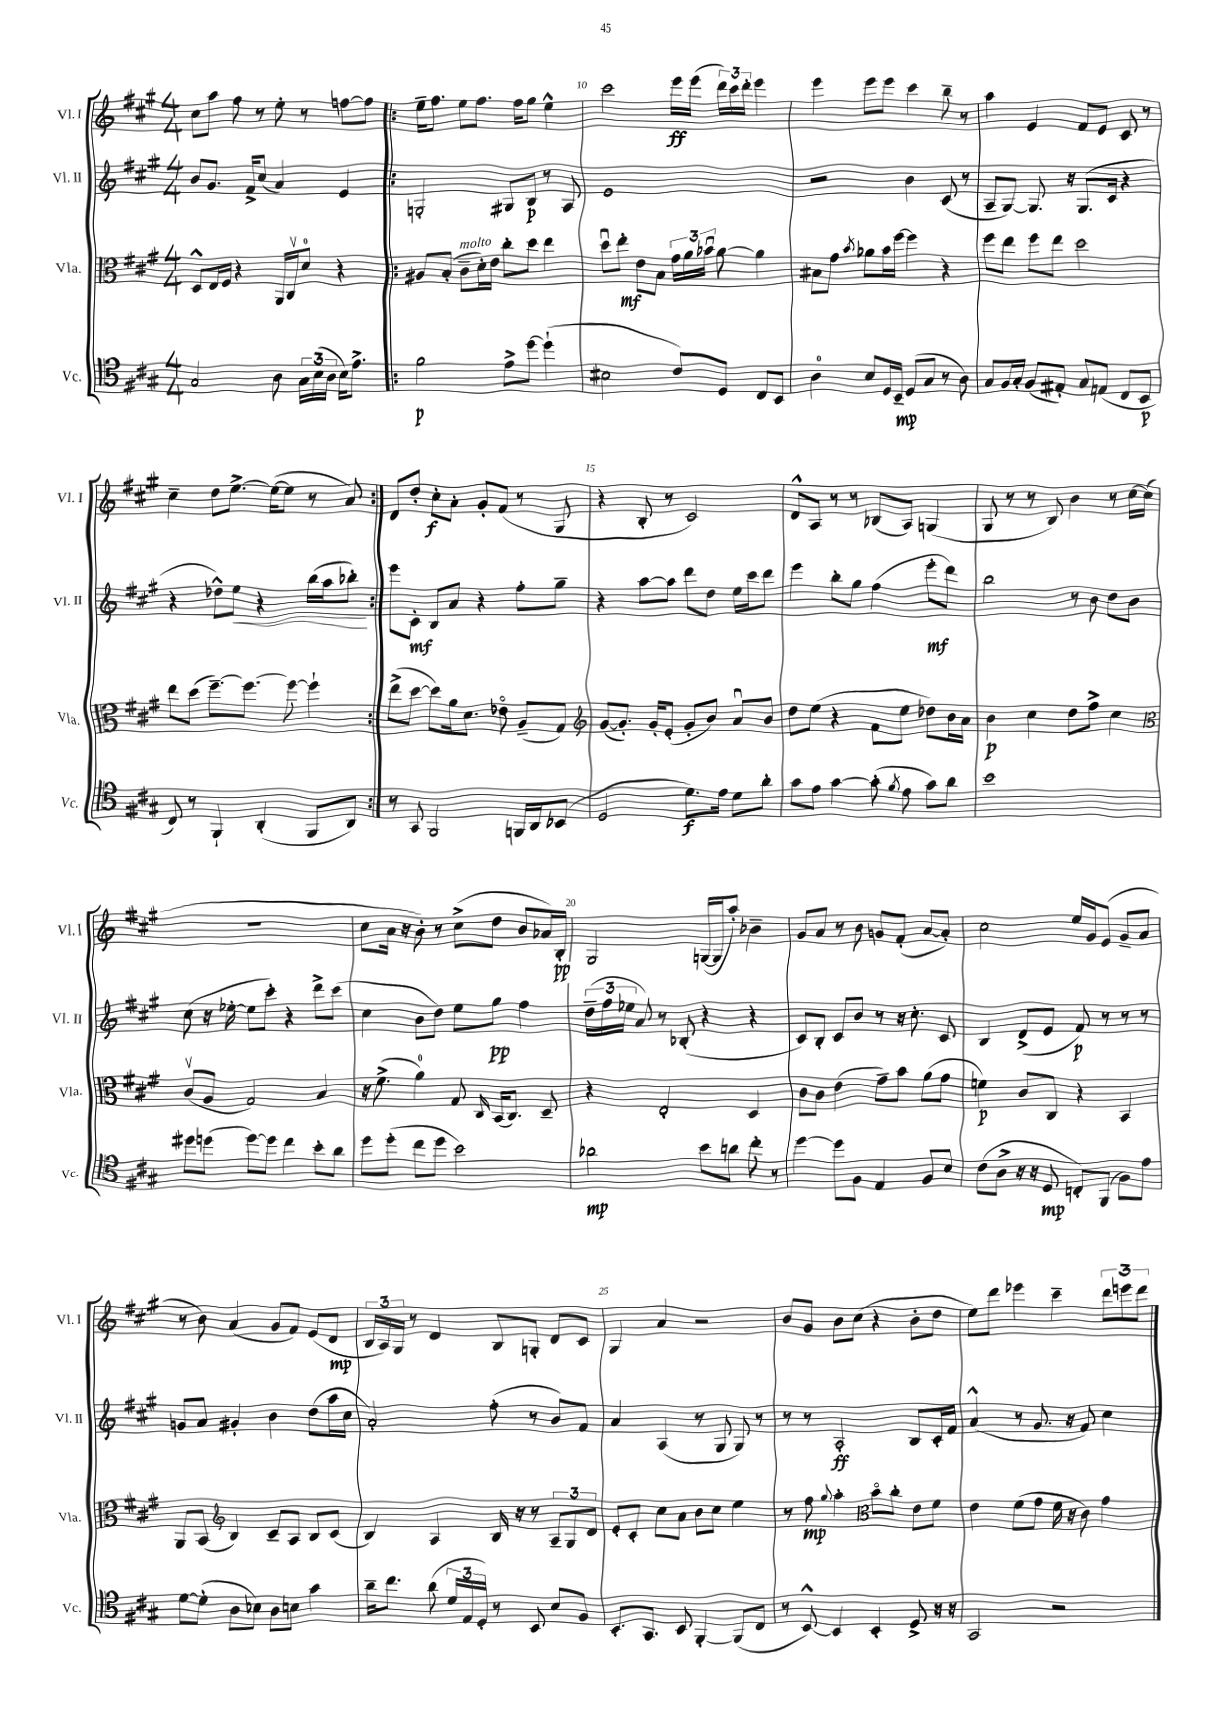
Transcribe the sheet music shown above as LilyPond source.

<<
\new StaffGroup <<
\new Staff = "s0" \with { instrumentName = "Vl. I" shortInstrumentName = "Vl. I" } {
    \clef treble \key a \major \numericTimeSignature \time 4/4
    \autoBeamOff cis''8[ a''8] fis''8 r8 e''8-. r8 f''8[~ f''8] |
    \repeat volta 2 { e''16[-- fis''8.] e''8[ fis''8.] fis''16[ gis''8] e''4-^ |
    cis'''2 e'''16[\ff e'''16]( \tuplet 3/2 { d'''16[) cis'''16 d'''16]-. } e'''4 |
    e'''4 e'''8[ e'''8] cis'''4 b''8-- r8 |
    a''4 e'4 fis'8[ e'8] cis'8 r8 |
    cis''4-- d''8[ e''8.]~-> e''16[~( e''8] r8 a'8) | }
    d'8[ d''8]-. cis''8[-.\f a'8]-. gis'8[-. fis'8]( r8 gis8 |
    r4 b8-. r8 cis'2) |
    d'8[-^ a8] r8 r8 bes8[( a8]) g4( |
    gis8 r8 r8 b8) b'4 r8 cis''16[~ cis''16]( |
    R1 |
    cis''8[ a'16] r16 b'8-.) r8 cis''8[->( d''8] b'8[ aes'16) b16]-.\pp |
    gis2 g16[~( g16 a''8]-.) bes'4-- |
    gis'8[ a'8] r8 b'8 g'8[ fis'8]-.( a'8[~ a'8]-.) |
    cis''2 e''16[ gis'16 e'8]( gis'8[-- a'8] |
    r8 b'8) a'4( gis'8[ fis'8]) e'8[( d'8]\mp |
    \tuplet 3/2 { b16[ a16) gis16] } r8 d'4 b8[ g8]-. d'8[ cis'8] |
    gis4 a'4 r2 |
    b'8[ gis'8] b'8[ cis''8]( r4 b'8[-. d''8] |
    e''8[) d'''8] ees'''4 cis'''4-- \tuplet 3/2 { d'''8[ e'''8 d'''8] } \bar "|." |
}
\new Staff = "s1" \with { instrumentName = "Vl. II" shortInstrumentName = "Vl. II" } {
    \clef treble \key a \major \numericTimeSignature \time 4/4
    \autoBeamOff b'8[ gis'8.] fis'16[-> cis''8]( a'4) e'4 |
    \repeat volta 2 { g2-. gis8[ b8]\p r8 a8 |
    e'1 |
    r2 b'4 cis'8( r8 |
    a8[-- gis8]~) gis8. r16 gis8.[( cis'16] r4 |
    r4 des''8[-^) e''8]\< r4 b''16[( a''16 bes''8]-.\!) | }
    e'''8[ cis'8]-.\mf b8[ a'8] r4 fis''8[-. gis''8]-- |
    r4 a''8[~ a''8] d'''8[ d''8] e''16[ cis'''16 d'''8] |
    e'''4 b''8[-. gis''8] fis''4( e'''8[-.\mf d'''8]) |
    b''2 r8 b'8 d''8[ b'8] |
    cis''8( r16 ees''16~-. ees''8[ cis'''8]-.) r4 d'''8[-> cis'''8]( |
    cis''4 b'8[ d''8]) e''8[ gis''8]\pp fis''4 |
    \tuplet 3/2 { d''16[--( fis''16 ees''16] } a'8) r8 bes8-.( r4 r4 |
    cis'8[) b8]-. cis'8[ b'8] r8 r16 cis''8.-. cis'8 |
    b4 d'8[->( e'8] fis'8\p) r8 r8 r8 |
    g'8[ a'8] gis'4-. b'4 d''8[( a''16 cis''16] |
    a'2-.) fis''8-.( r8 b'8[) fis'8] |
    a'4 a4( r8 gis8 gis8) r8 |
    r8 r8 a2-.\ff b8[ cis'16-. fis'16] |
    a'4-^( r8 gis'8. r16 fis'8) cis''4 \bar "|." |
}
\new Staff = "s2" \with { instrumentName = "Vla." shortInstrumentName = "Vla." } {
    \clef alto \key a \major \numericTimeSignature \time 4/4
    \autoBeamOff d8[-^ e16 fis16] r4 a,16[ cis16\upbow d'8]-0 r4 |
    \repeat volta 2 { ais8[ b8]-.( cis'8[--^\markup { \italic "molto" } d'16-.) e'16] cis''8[-. d''8] e''4 |
    d''8[\downbow e''8]-.\mf e'8[ b8] \tuplet 3/2 { gis'16[ a'16 bes'16]\downbow } a'8~ a'4 |
    bis8[ gis'8] \acciaccatura { b'8 } aes'8[ b'16 fis''16]~ fis''4 r4 |
    fis''8[ e''8] fis''8[ e''8] d''2 |
    e''8[ d''8]( fis''8.[~--) fis''8.]~ fis''8~ fis''4-! | }
    e''8[->( d''8]~ d''8[) a'16 d'8.] ees'8\flageolet a8[--( gis8]) |
    \clef treble gis'8[~( gis'8.]-.) gis'16[-. e'8]-.( gis'8[-. b'8]) a'8[\downbow b'8] |
    d''8[ e''8]( r4 fis'8[ e''8] des''8[) b'16 a'16] |
    b'4\p cis''4 d''8[ fis''8]-> cis''4 |
    \clef alto cis'8[\upbow( a8] gis2) b4 |
    r16 fis'8.->( a'4-0) gis8 \grace { cis16 } b,16[( cis8.]) d8-- |
    r4 e2-. d4 |
    cis'8[ cis'8] e'4( gis'8[--) b'8] a'8[( gis'8] |
    f'4\p) cis'8[ cis8] r4 b,4 |
    a,8[ b,8]( \clef treble b4) cis'8[-- a8] b8[ cis'8]( |
    b4) a4 b16 r16 r8 \tuplet 3/2 { a8[-- gis8 d'8] } |
    e'8[-. cis'8]-. cis''8[ a'8] b'8[ cis''8] e''4 |
    r8 fis''8\mp \appoggiatura { gis''8 } a''4-. \clef alto b'8[\flageolet cis''8]-. e'8[ fis'8] |
    e'4 fis'8[( gis'8] fis'16 r16 cis'8) gis'4 \bar "|." |
}
\new Staff = "s3" \with { instrumentName = "Vc." shortInstrumentName = "Vc." } {
    \clef tenor \key a \major \numericTimeSignature \time 4/4
    \autoBeamOff gis2 a8 \tuplet 3/2 { gis16[ b16( a16] } b16[) e'8.]-> |
    \repeat volta 2 { fis'2\p e'8[-> d''8]~ d''4-!( |
    bis2 cis'8[) d8] cis8[ b,8] |
    a4-0 b8[ d16 b,16]--\mp d8[( gis8] r8 a8) |
    gis8[ fis16 gis16]-. fis8[( eis8]-.) gis8[ e8]( cis8[ b,8]\p |
    cis8) r8 fis,4-! a,4-.( fis,8[ a,8]) | }
    r8 gis,8 fis,2 f,16[ a,16 bes,8]( |
    d2 d'8.[\f) e'16] d'8[ a'8]-. |
    gis'8[ e'8] gis'4~ gis'8-.( \acciaccatura { fis'8 } e'8 gis'8[) a'8] |
    b'1 |
    dis''8[ d''8]( d''8[~) d''8] cis''4 b'8[-. a'8] |
    d''8[ d''8]-.( cis''8[ d''8] b'2) |
    aes'2\mp b'8[ a'8] cis''8-. r8 |
    d''4~ d''8[ fis8] e4 fis8[ b8] |
    cis'8[( a8]-> r16 r16 d8\mp c8[-.) fis,8]( fis8[) e'8] |
    d'8[~ d'8]-.( a8[ bes8]) a8[ b8] gis'4 |
    a'16[-- cis''8.] a'8( \tuplet 3/2 { d'16[ e16 d16]-.) } r8 b,8 b8[ fis8] |
    b,8.[-. gis,8.] b,8 fis,4~-. fis,8[( cis8] |
    r8 b,8~-^) b,4 b,4-. d8-> r16 r16 |
    gis,2 r2 \bar "|." |
}
>>
>>
\layout { \context { \Score currentBarNumber = #8 \override BarNumber.break-visibility = ##(#f #t #t) barNumberVisibility = #(every-nth-bar-number-visible 5) } }
